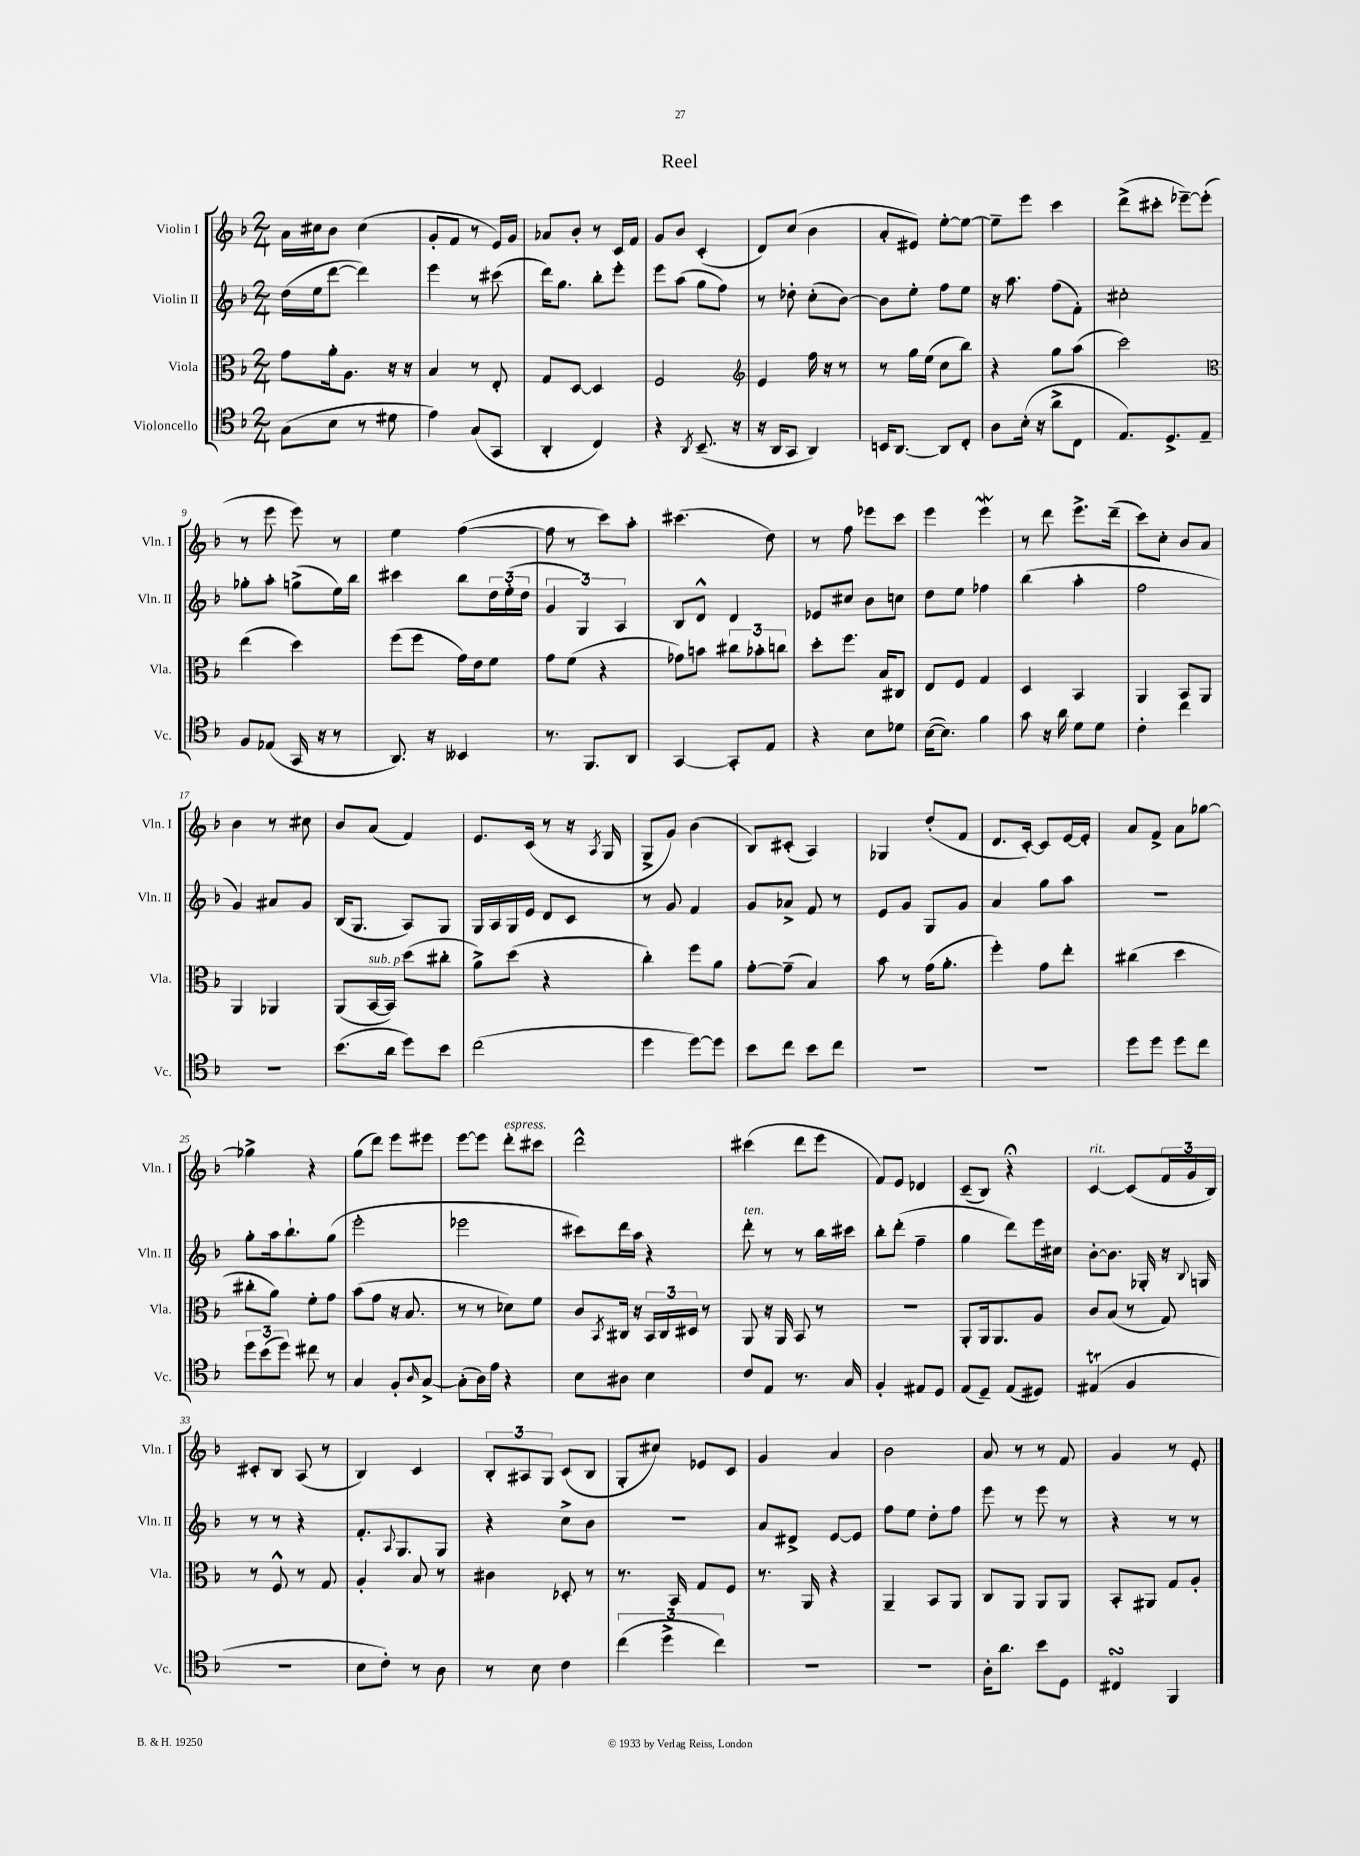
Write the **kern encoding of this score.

**kern	**kern	**kern	**kern
*part4	*part3	*part2	*part1
*staff4	*staff3	*staff2	*staff1
*I"Violoncello	*I"Viola	*I"Violin II	*I"Violin I
*I'Vc.	*I'Vla.	*I'Vln. II	*I'Vln. I
*clefC4	*clefC3	*clefG2	*clefG2
*k[b-]	*k[b-]	*k[b-]	*k[b-]
*M2/4	*M2/4	*M2/4	*M2/4
=1	=1	=1	=1
(8G\L	8g\L	(16dd\LL	16a\LL
.	.	16ee\J	16cc#X\J
8B-\J	16a'\k	[8ddd\J	8b-\J
.	8.A\J	.	.
8r	.	4ddd\])	(4cc#\
8d#X\	16r	.	.
.	16r	.	.
=2	=2	=2	=2
4e\)	4B-/	4eee\	8g'/L
.	.	.	8f/J
(8G/L	8r	8r	8r
8GG/J	8E'/	(8ccc#X\	16e/LL)
.	.	.	16g/JJ
=3	=3	=3	=3
4AA'/	8G/L	16ddd\KL)	8a-X/L
.	.	8.gg\J	.
.	[8D/J	.	8b-'/J
4C/)	4D/]	8bb-'\L	8r
.	.	8eee'\J	16c/LL
.	.	.	16f/JJ
=4	=4	=4	=4
4r	2F/	8eee\L	8g/L
.	.	(8aa\J	8b-/J
8qAA/	.	.	.
(8.BB-~/	.	8gg\L	(4c'/
.	.	8ff\J)	.
16r	.	.	.
=5	=5	=5	=5
*	*clefG2	*	*
16r	4e/	8r	8d/L)
16AA/KL	.	.	.
8GG/J	.	8dd-X'\	(8cc/J
4AA/)	16ff\	(8cc'\L	4b-\
.	16r	.	.
.	8r	[8b-\J)	.
=6	=6	=6	=6
16BBn/KL	8r	8b-\L]	8a'/L
[8.AA/J	.	.	.
.	16gg\LL	8ee'\J	8e#X/J)
.	(16ee\JJ	.	.
8AA/L]	8cc\L	8ff\L	[8ee'\L
8C'/J	8bb-\J)	8ee\J	8ee\J_
=7	=7	=7	=7
8A\L	4r	16r	8ee~\L]
.	.	8.aa\	.
(16B-'\Jk	.	.	8eee\J
16r	.	.	.
8a^\L	8gg\L	(8ff\L	4ccc\
8C\J	(8aa\J	8f'\J)	.
=8	=8	=8	=8
8.E/L)	2ccc\)	2cc#X'\	(8ddd^\L
.	.	.	8ccc#X'\J
8.D^/	.	.	.
.	.	.	[8eee-X~\L)
8E~/J	.	.	(8eee-'\J]
!!LO:LB:g=z
=9	=9	=9	=9
*	*clefC3	*	*
8F/L	(4ee\	8gg-X'\L	8r
(8E-X/J	.	8aa'\J	8eee\
16GG/	4dd\)	(8ggn^\L	8eee\)
16r	.	.	.
8r	.	16ee\L)	8r
.	.	16bb-\JJ	.
=10	=10	=10	=10
8.AA/)	(8ff\L	4ccc#X\	4ee\
.	8ff\J	.	.
16r	.	.	.
4BB--X/	16g\LL)	8bb-\L	([4ff\
.	16e\J	.	.
.	8f\J	24dd\L	.
.	.	(24ee'\	.
.	.	24dd\JJ	.
=11	=11	=11	=11
8.r	8g\L	6g/	8ff\]
.	(8f\J	.	8r
.	.	6G/)	.
8.FF/L	.	.	.
.	4r	.	8ccc\L)
.	.	6A/	.
8AA/J	.	.	8aa'\J
=12	=12	=12	=12
[4GG/	8g-X\L)	8B-/L	(4.ccc#X\
.	8bn\J	8d^^/J	.
8GG'/L]	12cc#X\L	4d/	.
.	12b-X'\	.	.
8E/J	.	.	8dd\)
.	12ccn\J	.	.
=13	=13	=13	=13
4r	8dd'\L	8e-X/L	8r
.	8.ff\J	8cc#X/J	8ff\
8B-\L	.	8b-\L	8eee-X\L
.	16B-/KL	.	.
8d-X\J	8C#X/J	8ccn\J	8ccc\J
=14	=14	=14	=14
([16B-\KL	8E/L	8dd\L	4eee\
8.B-\J])	.	.	.
.	8F/J	8ee\J	.
4f\	4G/	4ff-X\	4eeeW\
=15	=15	=15	=15
8g\	4D/	(4bb-\	8r
16r	.	.	8ddd\
16a\	.	.	.
8d\L	4BB-/	4aa'\	8.eee^\L
8d\J	.	.	.
.	.	.	(16ddd~\Jk
=16	=16	=16	=16
4c'\	4AA/	2ff\	8ccc\L)
.	.	.	8cc'\J
4cc\	8BB-/L	.	8b-/L
.	8AA/J	.	8a/J
!!LO:LB:g=z
=17	=17	=17	=17
2r	4AA/	4g/)	4b-\
.	4AA-X/	8a#X/L	8r
.	.	8g/J	8cc#X\
=18	=18	=18	=18
(8.b-\L	(8AA/L	(16B-/KL	8b-/L
.	.	8.G/J	.
!	!LO:TX:a:i:t=sub. p	!	!
.	[16BB-/L	.	(8a/J
16a\Jk	16BB-/JJ])	.	.
8dd\L)	(8dd\L	8A/L)	4f/)
8b-\J	8cc#X'\J	8G/J	.
=19	=19	=19	=19
(2cc\	8a^\L)	16G/LL	8.e/L
.	.	16A/	.
.	(8dd\J	16G/	.
.	.	16e/JJ	(16c/Jk
.	4r	8d/L	8r
.	.	8c/J	16r
.	.	.	8qA/
.	.	.	16G/
=20	=20	=20	=20
4dd\	4cc'\)	8r	8G^/L
.	.	8g/	8g/J)
[8dd\L)	8ff\L	4f/	(4b-\
8dd\J]	8a\J	.	.
=21	=21	=21	=21
8b-\L	[8g'\L	8g/L	8B-/L)
8cc\J	(8g~\J]	8a-X^/J	(8c#X'/J
8b-\L	4B-/)	8f/	4A/)
8cc\J	.	8r	.
=22	=22	=22	=22
2r	8b-\	8e/L	4G-X/
.	8r	8g/J	.
.	(16g\KL	8G/L	(8dd'/L
.	8.a'\J	.	.
.	.	8g/J	8f/J
=23	=23	=23	=23
2r	4ff'\)	4a/	8.d/L
.	.	.	[16c'/Jk)
.	8g\L	8gg\L	8c/L]
.	8ee'\J	8aa\J	[16e/L
.	.	.	16e'/JJ]
=24	=24	=24	=24
8dd\L	(4cc#X\	2r	8a/L
8dd\J	.	.	8f^/J
8dd\L	4dd\	.	8a\L
8cc\J	.	.	[8gg-X\J
!!LO:LB:g=z
=25	=25	=25	=25
12dd\L	8cc#X'\L	8gg'\L	4gg-X^\]
(12b-\	.	.	.
.	8a\J)	16aa\k	.
12dd\J)	.	.	.
.	.	8.bb-`\	.
8cc#X\	8f'\L	.	4r
8r	8g\J	(8gg\J	.
=26	=26	=26	=26
4G/	(8b-\L	2eee'\	(8gg\L
.	8g\J	.	8ddd\J)
8F'/L	16r	.	8eee\L
.	8.B-/	.	.
16qqA/	.	.	.
[8G^/J	.	.	8eee#X\J
=27	=27	=27	=27
(8G'\L]	8r	2eee-X\	[8eee\L
16A\L)	8r	.	8eee\J]
16e\JJ	.	.	.
!	!	!	!LO:TX:a:i:t=espress.
4r	8d-X\L)	.	8ddd'\L
.	8f\J	.	8ccc#X\J
=28	=28	=28	=28
8B-\L	8c/L	8ccc#X\L)	2ddd^^\
.	8qBB-/	.	.
8A#X\J	16C#X/Jk	16ddd\L	.
.	16r	16aa\JJ	.
4B-\	24BB-/LL	4r	.
.	24C#/	.	.
.	24D#X/JJ	.	.
.	8r	.	.
=29	=29	=29	=29
!	!	!LO:TX:a:i:t=ten.	!
8c/L	8AA/	8ddd'\	(4ccc#X\
8E/J	16r	8r	.
.	16AA/	.	.
8.r	8BB-/	8r	8ddd\L
.	8r	16bb-\LL	8eee\J
16G/	.	16ccc#X\JJ	.
=30	=30	=30	=30
4F'/	2r	8bb-'\L	8f/L)
.	.	(8ddd'\J	8e/J
8E#X/L	.	4ff~\	4d-X/
8D/J	.	.	.
=31	=31	=31	=31
(8E/L	8AA'/L	4gg\	(8c~/L
8D~/J)	16AA/k	.	8B-/J)
.	8.AA/	.	.
(8E/L	.	8ddd\L)	4r;<
8D#X/J)	8A/J	16eee\L	.
.	.	16cc#X\JJ	.
=32	=32	=32	=32
!	!	!	!LO:TX:a:i:t=rit.
(4E#Xt/	8c/L	[8b-'\L	[4c/
.	(8B-/J	8.b-\J]	.
4F/	8r	.	(8c/L]
.	.	16G-X'/	.
.	8G/)	16r	24f/L
.	.	.	24g/
.	.	8qqB-/	.
.	.	16Gn/	.
.	.	.	24B-/JJ)
!!LO:LB:g=z
=33	=33	=33	=33
2r	8r	8r	8c#X'/L
.	8F^^/	8r	8B-/J
.	8r	4r	(8A/
.	8G/	.	8r
=34	=34	=34	=34
8B-\L	4A'/	8.f'/L	4B-/)
8c'\J)	.	.	.
.	.	8qqA/	.
.	.	8.G/	.
8r	8B-/	.	4c/
8A\	8r	8G/J	.
=35	=35	=35	=35
8r	4c#X\	4r	12B-'/L
.	.	.	12A#X/
8B-\	.	.	.
.	.	.	12G/J
4c\	8D-X'/	8cc^\L	(8c/L
.	8r	8b-\J	8B-/J
=36	=36	=36	=36
(6cc\	8.r	2r	8G'/L
.	.	.	8cc#X/J)
6dd^\	.	.	.
.	16BB-/	.	.
.	8G/L	.	8e-X/L
6cc\)	.	.	.
.	8F/J	.	8c/J
=37	=37	=37	=37
2r	8.r	8a/L	4g/
.	.	8d#X^/J	.
.	16AA/	.	.
.	4r	[8e/L	4a/
.	.	8e/J]	.
=38	=38	=38	=38
2r	4AA~/	8ff\L	2b-\
.	.	8ee\J	.
.	8BB-/L	8dd'\L	.
.	8AA/J	8ff\J	.
=39	=39	=39	=39
16A'\KL	8C/L	8eee\	8a/
8.a\J	.	.	.
.	8AA/J	8r	8r
8b-\L	8AA/L	8eee\	8r
8D\J	8AA/J	8r	8f/
=40	=40	=40	=40
4C#XsSsS/	8BB-'/L	4r	4g/
.	8AA#X/J	.	.
4FF/	8G/L	8r	8r
.	8A'/J	8r	8e'/
==	==	==	==
*-	*-	*-	*-
